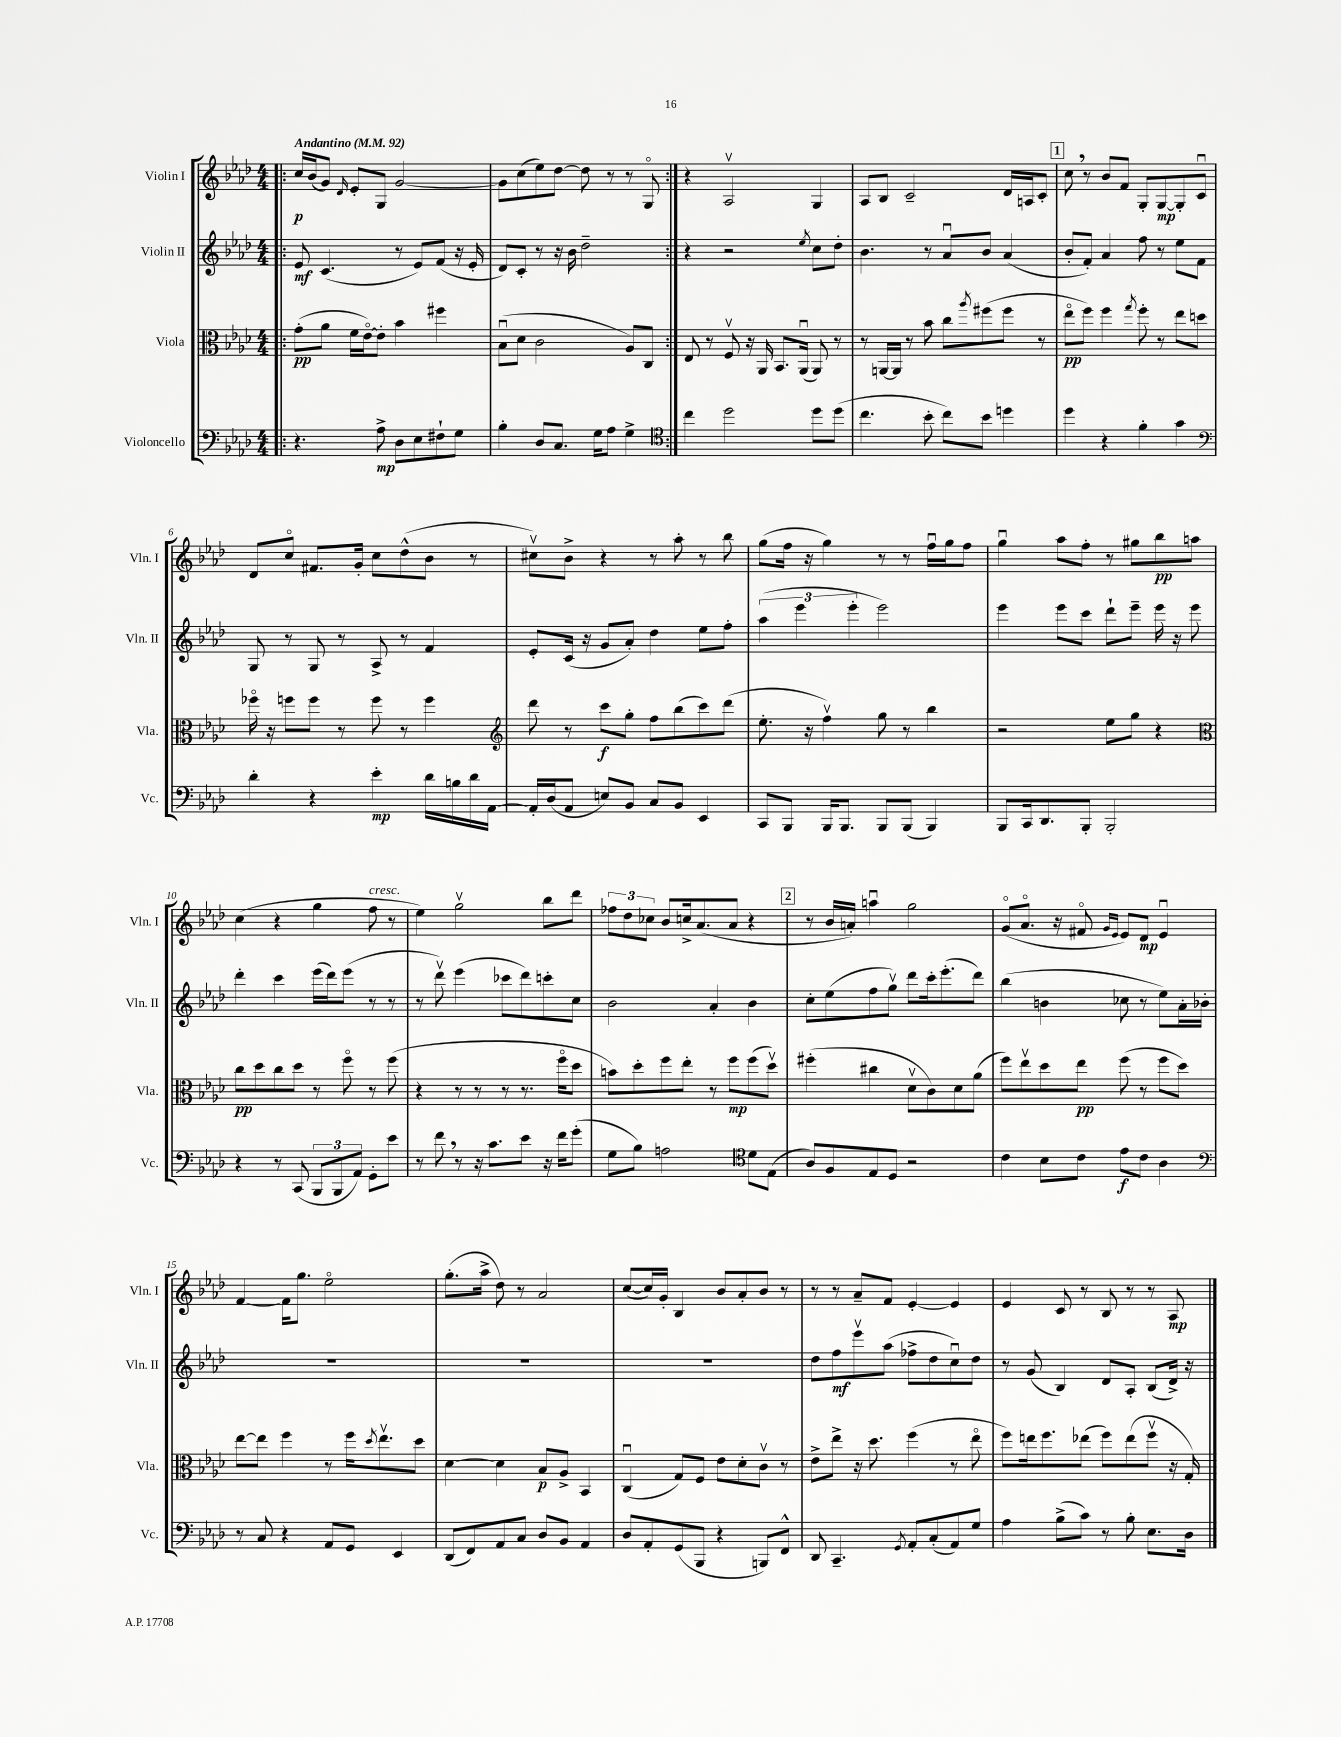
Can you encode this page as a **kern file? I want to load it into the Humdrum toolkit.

**kern	**kern	**kern	**kern
*staff4	*staff3	*staff2	*staff1
*clefF4	*clefC3	*clefG2	*clefG2
*k[b-e-a-d-]	*k[b-e-a-d-]	*k[b-e-a-d-]	*k[b-e-a-d-]
*M4/4	*M4/4	*M4/4	*M4/4
*MM92	*MM92	*MM92	*MM92
=!|:	=!|:	=!|:	=!|:
4.r	(8g'	8e-	16cc
.	.	.	(16b-
.	8a-	(4.c	8g)
.	.	.	16qqd-
.	16f	.	8e-'
.	[16e-o)	.	.
8A-^	8e-']	.	8G
8D-	4b-	8r	[2g
8E-	.	8e-)	.
8F#`	4ff#	(8f	.
8G	.	16r	.
.	.	16e-'	.
=	=	=	=
4B-'	(8B-u	8d-)	8g]
.	8d-	8c'	(8cc
8D-	2c	8r	8ee-)
8.C	.	16r	[8dd-
.	.	16b-	.
.	.	2dd-~	8dd-]
16G	.	.	.
8A-	.	.	8r
4G^	8A-)	.	8r
.	8C	.	8Go
=:|!	=:|!	=:|!	=:|!
*clefC4	*	*	*
4cc	8E-	4r	4r
.	8r	.	.
2dd-	8Fv	2r	2A-v
.	16r	.	.
.	16AA-	.	.
.	8.BB-	.	.
.	(16AA-u	.	.
.	.	8qee-	.
8dd-	8AA-)	8cc	4G
(8dd-	8r	8dd-'	.
=	=	=	=
4.cc	8r	4.b-	8A-
.	[16AA	.	8B-
.	16AA]	.	.
.	8r	.	2c~
8b-'	8b-	8r	.
8cc)	8cc	8a-u	.
.	8qaa-	.	.
8b-	(8ff#	8b-	.
4dd	8ff#	(4a-	16d-
.	.	.	16A
.	8r	.	8c'
=	=	=	=
4dd-	8ee-o	8b-'	8cc
.	8ff)	8f')	8r
4r	4ff	4a-	8b-
.	.	.	8f
.	8qgg	.	.
4f'	8ff'	8ff	8G'
.	8r	8r	[8G
4g	8ee-	8ee-	8G']
.	8dd	8f	8cu
=	=	=	=
*clefF4	*	*	*
4d-'	16ff-o	8G	8d-
.	16r	.	.
.	8ff	8r	8cco
4r	8ff	8G	8.f#
.	8r	8r	.
.	.	.	16g'
4e-'	8ff	8A-^	8cc
.	8r	8r	(8dd-^^
16d-	4ff	4f	8b-
16B	.	.	.
16d-	.	.	8r
[16AA-	.	.	.
=	=	=	=
*	*clefG2	*	*
16AA-']	8ddd-	8e-'	8cc#v)
(16D-	.	.	.
8AA-	8r	(16c	8b-^
.	.	16r	.
8E)	8ccc	8g	4r
8BB-	8gg'	8a-')	.
8C	8ff	4dd-	8r
8BB-	(8bb-	.	8aa-'
4EE-	8ccc)	8ee-	8r
.	(8ddd-	8ff'	8bb-
=	=	=	=
8CC	8.ee-'	(6aa-	(8gg
8BBB-	.	.	16ff
.	.	6eee-	.
.	16r	.	16r
16BBB-	4ffv)	.	4gg)
8.BBB-	.	.	.
.	.	6eee-'	.
8BBB-	8gg	2eee-)	8r
(8BBB-	8r	.	8r
4BBB-)	4bb-	.	16ffu
.	.	.	16gg
.	.	.	8ff
=	=	=	=
8BBB-	2r	4eee-	4ggu
16CC	.	.	.
8.DD-	.	.	.
.	.	8eee-	8aa-
8BBB-'	.	8ccc	8ff'
2BBB-'	8ee-	8ddd-`	8r
.	8gg	8eee-~	8gg#
.	4r	16eee-	8bb-
.	.	16r	.
.	.	8eee-	8aa
=	=	=	=
*	*clefC3	*	*
4r	8cc	4ddd-'	(4cc
.	8dd-	.	.
8r	8cc	4ccc	4r
(8CC	8dd-	.	.
12BBB-	8r	(16eee-	4gg
.	.	16ddd-)	.
12BBB-	.	.	.
.	8ffo	(8eee-	.
12AA-)	.	.	.
8GG'	8r	8r	8ff
8e-	(8ff	8r	8r
=	=	=	=
8r	4r	8r	4ee-)
8f	.	8ddd-v)	.
8r	8r	(4eee-	2ggv
16r	8r	.	.
8.c	.	.	.
.	8r	8ccc-	.
8e-	8.r	8ddd-)	.
16r	.	8ccc'	8bb-
16f	16ffo	.	.
(8g'	8dd-	8cc	8ddd-
=	=	=	=
8G	8b)	2b-	12ff-
.	.	.	12dd-
8B-)	8dd-'	.	.
.	.	.	12cc-
2A	8ff	.	8b-
.	8ee-'	.	16cc^
.	.	.	(8.a-
.	8r	4a-'	.
.	8ff	.	8a-
*clefC4	*	*	*
8d-	(8ff	4b-	4r
(8E-	8dd-v)	.	.
=	=	=	=
8A-)	(4ff#'	8cc'	8r
8F	.	(8ee-	16b-
.	.	.	16a')
8E-	4cc#	8ff	4aau
8D-	.	8ggv)	.
2r	8d-v	8ddd-	2gg
.	8c)	16ccc'	.
.	.	(8.eee-'	.
.	8d-	.	.
.	(8a-	8ddd-)	.
=	=	=	=
4c	8ff)	(4bb-	(8go
.	8ee-v	.	8.a-o
8B-	8dd-	4b	.
.	.	.	16r
8c	8ee-	.	8f#o
.	.	.	16qqg
.	.	.	16qqe-
8e-	(8ff	8cc-	8e-)
8c	8r	8r	8d-
4A-	8ff	8ee-)	4e-u
.	8dd-)	16a-'	.
.	.	16b-'	.
=	=	=	=
*clefF4	*	*	*
8r	[8ee-	1r	[4f
8C	8ee-]	.	.
4r	4ff	.	16f]
.	.	.	8.gg
8AA-	8r	.	2ee-o
8GG	16ff	.	.
.	8qdd-	.	.
.	8.ee-v	.	.
4EE-	.	.	.
.	8dd-	.	.
=	=	=	=
(8DD-	[4d-	1r	(8.gg'
8FF)	.	.	.
.	.	.	16aa-^
8AA-	4d-]	.	8dd-)
8C	.	.	8r
8D-	8B-	.	2a-
8BB-	8A-^	.	.
4AA-	4BB-	.	.
=	=	=	=
8D-	(4Cu	1r	([8cc
8AA-'	.	.	16cc])
.	.	.	16g'
(8GG	8G)	.	4B-
8BBB-	8F	.	.
4r	8e-	.	8b-
.	8d-'	.	8a-'
8BBB)	8cv	.	8b-
8FF^^	8r	.	8r
=	=	=	=
8DD-	8e-^	8dd-	8r
4.CC~	8ee-^	8ff	8r
.	16r	8eee-v	8a-~
.	8.dd-	.	.
.	.	(8aa-	8f
8qGG	.	.	.
8AA-'	(4ff	8ff-^	[4e-'
(8C'	.	8dd-	.
8AA-)	8r	8ccu)	4e-]
8G	8ee-o	8dd-	.
=	=	=	=
4A-	8ff)	8r	4e-
.	16ee	(8g	.
.	8.ff	.	.
(8B-^	.	4B-)	8c
8c)	(8ee-	.	8r
8r	8ff)	8d-	8B-
8B-'	(8ee-	8A-'	8r
8.E-	8ffv	(8B-	8r
.	16r	16d-^)	8A-
16D-	16G')	16r	.
==	==	==	==
*-	*-	*-	*-
